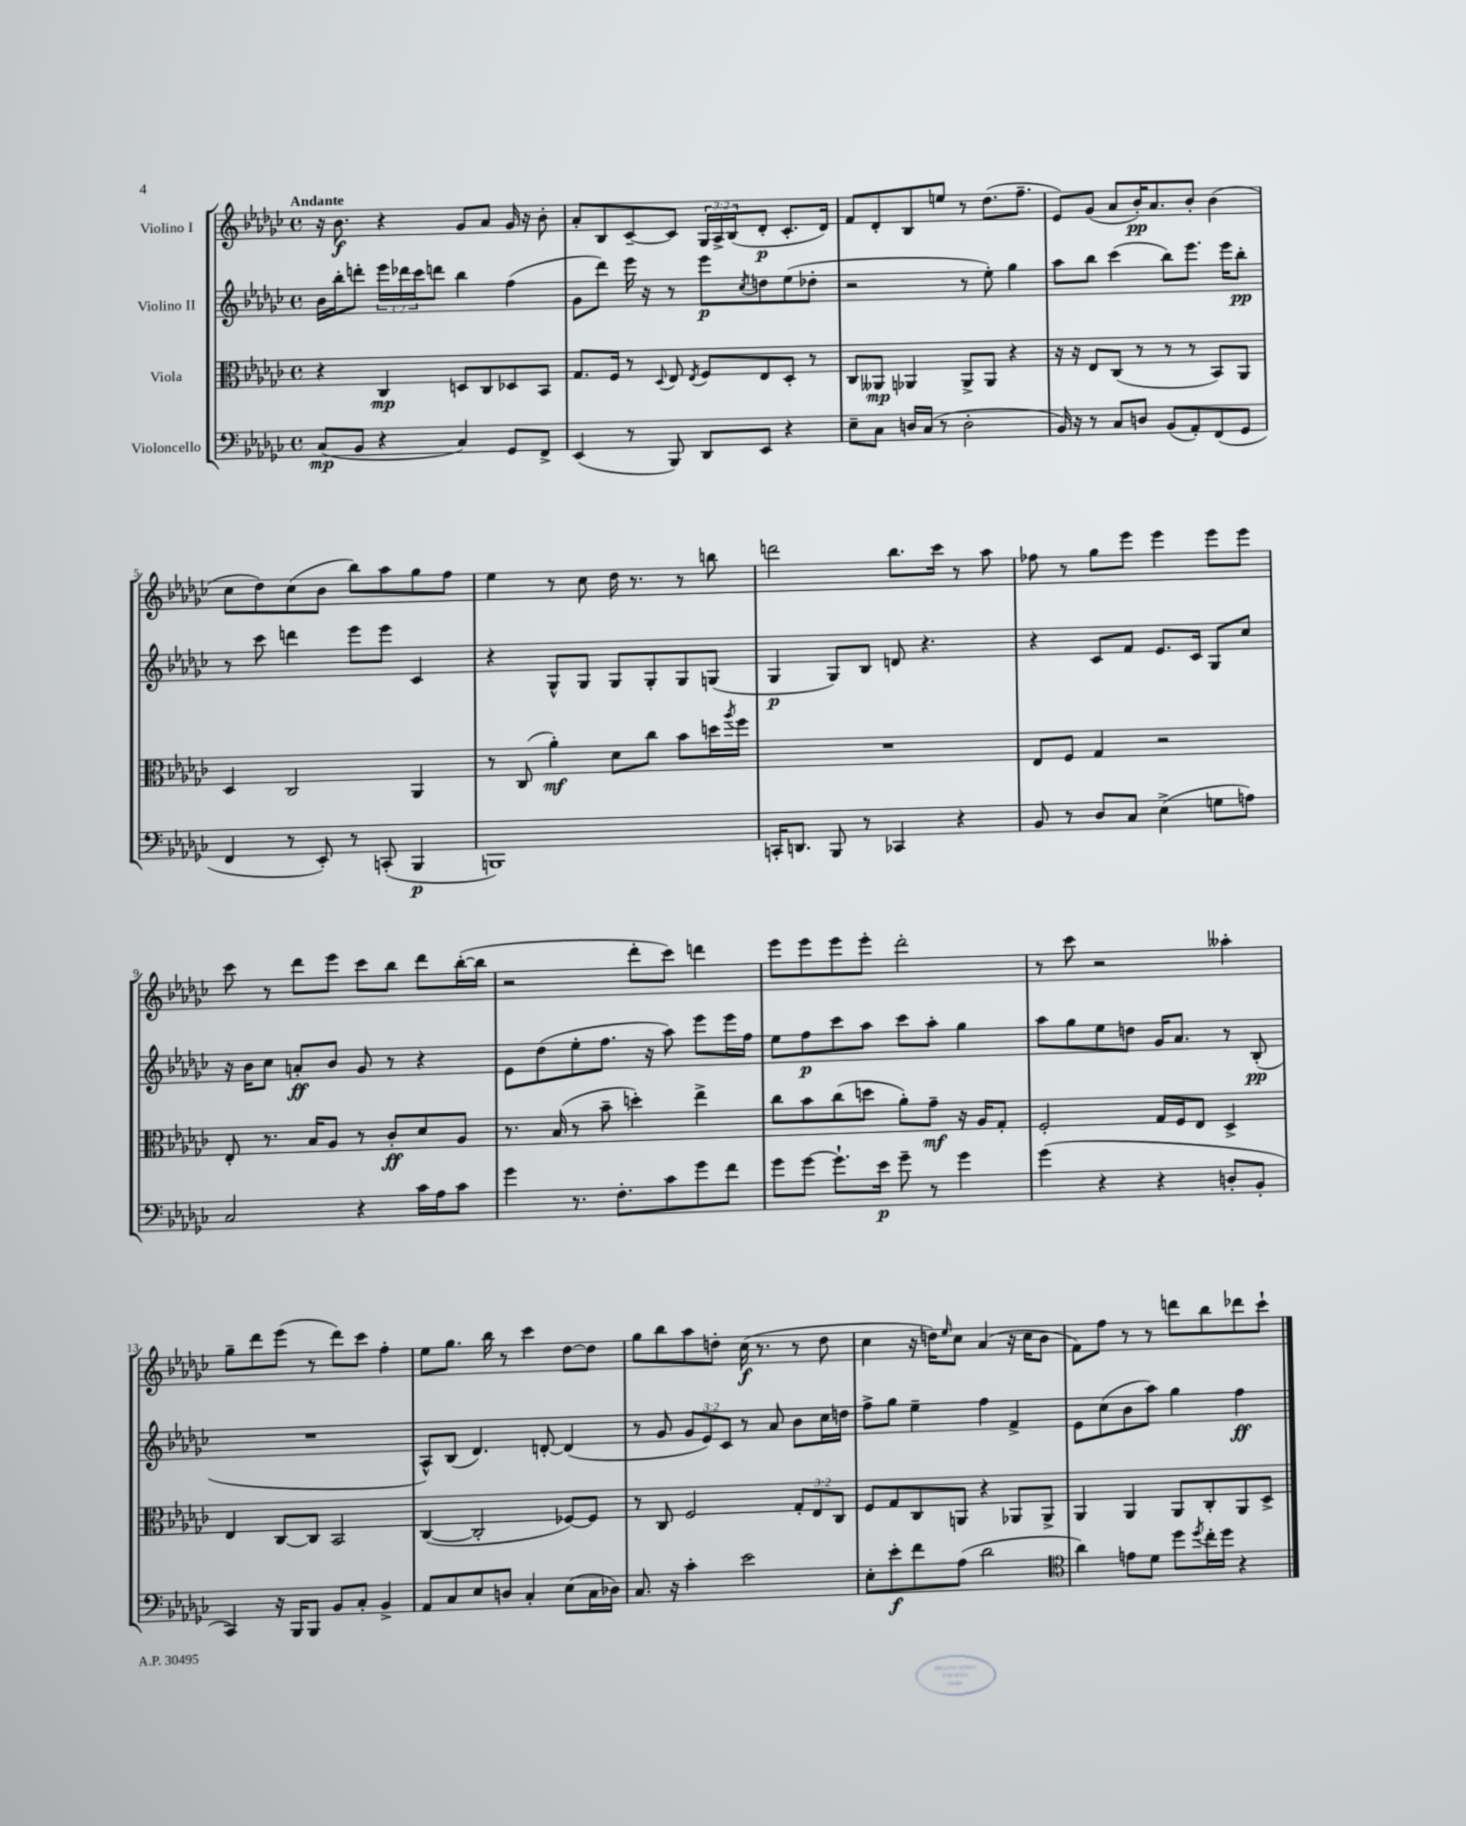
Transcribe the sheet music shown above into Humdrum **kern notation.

**kern	**dynam	**kern	**dynam	**kern	**dynam	**kern	**dynam
*part4	*part4	*part3	*part3	*part2	*part2	*part1	*part1
*staff4	*staff4	*staff3	*staff3	*staff2	*staff2	*staff1	*staff1
*I"Violoncello	*	*I"Viola	*	*I"Violino II	*	*I"Violino I	*
*clefF4	*	*clefC3	*	*clefG2	*	*clefG2	*
*k[b-e-a-d-g-c-]	*	*k[b-e-a-d-g-c-]	*	*k[b-e-a-d-g-c-]	*	*k[b-e-a-d-g-c-]	*
*M4/4	*	*M4/4	*	*M4/4	*	*M4/4	*
*met(c)	*	*met(c)	*	*met(c)	*	*met(c)	*
=1	=1	=1	=1	=1	=1	=1	=1
!	!	!	!	!	!	!LO:TX:a:B:t=Andante	!
(8C-/L	mp	4r	.	16b-\LL	.	16r	.
.	.	.	.	16bb-'\J	.	8.b-\	f
8BB-/J	.	.	.	8dddn'\J	.	.	.
4r	.	4C-/	mp	24eee-\LL	.	4r	.
.	.	.	.	24ddd-X\	.	.	.
.	.	.	.	24ccc-\J	.	.	.
.	.	.	.	8dddn\J	.	.	.
4C-/)	.	8Dn/L	.	4bb-\	.	8g-/L	.
.	.	8C-/	.	.	.	8a-/J	.
8GG-/L	.	8D-X/	.	(4ff\	.	16g-/	.
.	.	.	.	.	.	16r	.
8FF^/J	.	8BB-/J	.	.	.	8b-'\	.
=2	=2	=2	=2	=2	=2	=2	=2
(4EE-/	.	8.G-/L	.	8g-\L	.	8a-'/L	.
.	.	.	.	8ddd-\J)	.	8B-/	.
.	.	16F/Jk	.	.	.	.	.
8r	.	8r	.	16eee-\	.	[8c-~/	.
.	.	.	.	16r	.	.	.
.	.	8qqD-/	.	.	.	.	.
8BBB-/)	.	8E-/	.	8r	.	8c-/J]	.
.	.	8qE-/	.	.	.	.	.
8DD-/L	.	8F/L	.	8eee-\L	p	24G-/LL	.
.	.	.	.	.	.	24A-^/	.
.	.	.	.	.	.	(24B-/J	.
.	.	.	.	8qcc-/	.	.	.
8EE-/J	.	8E-/	.	8ddn\	.	8d-'/J	p
4r	.	8D-'/J	.	(8ee-\	.	8.c-'/L	.
.	.	8r	.	8dd-X'\J	.	.	.
.	.	.	.	.	.	16d-/Jk)	.
=3	=3	=3	=3	=3	=3	=3	=3
8E-~\L	.	8C-/L	.	2r	.	8f/L	.
8C-\J	.	8AA--X/J	mp	.	.	8d-'/	.
16Dn/LL	.	4AA-X/	.	.	.	8B-/	.
(16C-/JJ	.	.	.	.	.	.	.
8r	.	.	.	.	.	8een/J	.
2D'\	.	8AA-^/L	.	8r	.	8r	.
.	.	8AA-/J	.	8ee-'\)	.	(8.dd-\L	.
.	.	4r	.	4gg-\	.	.	.
.	.	.	.	.	.	8.ff~\J	.
=4	=4	=4	=4	=4	=4	=4	=4
16BB-/)	.	16r	.	8aa-\L	.	8e-/L)	.
16r	.	16r	.	.	.	.	.
8r	.	8E-/L	.	8bb-\J	.	(8g-/J	.
8C-/L	.	(8C-/J	.	(4ccc-\	.	8a-/L	.
8Dn/J	.	8r	.	.	.	16b-'/K)	pp
.	.	.	.	.	.	8.a-/	.
(8BB-/L	.	8r	.	8bb-\L)	.	.	.
8AA-'/)	.	8r	.	8.eee-\J	.	8b-'/J	.
(8FF/	.	8BB-/L)	.	.	.	(4b-\	.
.	.	.	.	16eee-\KL	.	.	.
8GG-/J	.	8AA-/J	.	8bb-'\J	pp	.	.
!!LO:LB:g=z
=5	=5	=5	=5	=5	=5	=5	=5
4FF/	.	4D-/	.	8r	.	8cc-\L	.
.	.	.	.	8ccc-\	.	8dd-\)	.
8r	.	2C-/	.	4dddn\	.	(8cc-\	.
8EE-'/)	.	.	.	.	.	8b-\J	.
8r	.	.	.	8eee-\L	.	8bb-\L)	.
(8CCn'/	.	.	.	8eee-\J	.	8aa-\	.
4BBB-/	p	4AA-/	.	4c-/	.	8gg-\	.
.	.	.	.	.	.	8ff\J	.
=6	=6	=6	=6	=6	=6	=6	=6
1BBBn)	.	8r	.	4r	.	4ee-\	.
.	.	(8C-/	.	.	.	.	.
.	.	4a-'\)	mf	8G-^^/L	.	8r	.
.	.	.	.	8G-/J	.	8cc-\	.
.	.	8d-\L	.	8G-/L	.	16dd-\	.
.	.	.	.	.	.	8.r	.
.	.	8cc-\J	.	8G-'/	.	.	.
.	.	8b-\L	.	8G-/	.	8r	.
.	.	16ddn\L	.	(8Gn/J	.	8bbn\	.
.	.	8qaa-/	.	.	.	.	.
.	.	16ff\JJ	.	.	.	.	.
=7	=7	=7	=7	=7	=7	=7	=7
16CCn'/KL	.	1r	.	4G-/	p	2dddn\	.
8.DDn/J	.	.	.	.	.	.	.
8BBB-/	.	.	.	8G-/L)	.	.	.
8r	.	.	.	8B-/J	.	.	.
4CC-X/	.	.	.	8dn/	.	8.bb-\L	.
.	.	.	.	4.r	.	.	.
.	.	.	.	.	.	16ccc-\Jk	.
4r	.	.	.	.	.	8r	.
.	.	.	.	.	.	8aa-\	.
=8	=8	=8	=8	=8	=8	=8	=8
8BB-/	.	8E-/L	.	4r	.	8ff-X\	.
8r	.	8F/J	.	.	.	8r	.
8D-/L	.	4G-/	.	8c-/L	.	8gg-\L	.
8C-/J	.	.	.	8f/J	.	8eee-\J	.
(4E-^\	.	2r	.	8.e-/L	.	4eee-\	.
.	.	.	.	16c-/Jk	.	.	.
8Gn\L	.	.	.	8G-/L	.	8eee-\L	.
8An\J)	.	.	.	8cc-/J	.	8eee-\J	.
!!LO:LB:g=z
=9	=9	=9	=9	=9	=9	=9	=9
2C-/	.	8E-'/	.	16r	.	8ccc-\	.
.	.	.	.	16b-\KL	.	.	.
.	.	8.r	.	8cc-\J	.	8r	.
.	.	.	.	8an'/L	ff	8ddd-\L	.
.	.	16B-/KL	.	.	.	.	.
.	.	8A-/J	.	8b-/J	.	8eee-\J	.
4r	.	8r	.	8g-/	.	8ccc-\L	.
.	.	8c-'/L	ff	8r	.	8bb-\J	.
16c-\LL	.	8d-/	.	4r	.	8ddd-\L	.
16A-\J	.	.	.	.	.	.	.
8c-\J	.	8A-/J	.	.	.	([16bb-'\L	.
.	.	.	.	.	.	16bb-\JJ]	.
=10	=10	=10	=10	=10	=10	=10	=10
4g-\	.	8.r	.	8e-\L	.	2r	.
.	.	.	.	(8dd-\	.	.	.
.	.	(16B-/	.	.	.	.	.
8.r	.	8r	.	8ee-'\	.	.	.
.	.	8b-~\	.	8.ff\J	.	.	.
8.F'\L	.	.	.	.	.	.	.
.	.	4ddn'\)	.	.	.	8ddd-'\L	.
.	.	.	.	16r	.	.	.
8c-\	.	.	.	8aa-\)	.	8ccc-\J)	.
8g-\	.	4ee-^\	.	8eee-\L	.	4dddn\	.
8f\J	.	.	.	16eee-\L	.	.	.
.	.	.	.	16ff\JJ	.	.	.
=11	=11	=11	=11	=11	=11	=11	=11
8g-\L	.	8cc-\L	.	8ee-\L	.	8eee-\L	.
[8g-\J	.	8b-\	.	8ff\	p	8eee-\	.
8.g-`\L]	.	(8cc-\	.	8ccc-\	.	8eee-\	.
.	.	8ddn\J	.	8aa-\J	.	8eee-'\J	.
16e-\Jk	p	.	.	.	.	.	.
8g-~\	.	8a-'\L)	.	8ccc-\L	.	2ddd-'\	.
8r	.	8g-~\J	mf	8aa-'\J	.	.	.
4g-\	.	16r	.	4gg-\	.	.	.
.	.	16A-/KL	.	.	.	.	.
.	.	8G-'/J	.	.	.	.	.
=12	=12	=12	=12	=12	=12	=12	=12
(4g-\	.	2F'/	.	8aa-\L	.	8r	.
.	.	.	.	8gg-\	.	8ccc-\	.
4r	.	.	.	8ee-\	.	2r	.
.	.	.	.	8ddn\J	.	.	.
4r	.	16G-/LL	.	16g-/KL	.	.	.
.	.	16F/J	.	8.a-/J	.	.	.
.	.	8E-/J	.	.	.	.	.
8Dn'/L	.	4D-^/	.	8r	.	4aa--X'\	.
8BB-'/J	.	.	.	(8B-'/	pp	.	.
!!LO:LB:g=z
=13	=13	=13	=13	=13	=13	=13	=13
4CC-/)	.	4E-/	.	1r	.	8gg-~\L	.
.	.	.	.	.	.	8ddd-\	.
16r	.	[8C-/L	.	.	.	(8eee-\J	.
16BBB-/KL	.	.	.	.	.	.	.
8BBB-/J	.	8C-/J]	.	.	.	8r	.
8BB-/L	.	2BB-/	.	.	.	8ddd-\L)	.
8C-'/J	.	.	.	.	.	8ccc-\J	.
4BB-^/	.	.	.	.	.	4ff'\	.
=14	=14	=14	=14	=14	=14	=14	=14
8AA-/L	.	([4C-/	.	8A-^^/L)	.	8ee-\L	.
8C-/	.	.	.	(8B-/J	.	8.gg-\J	.
8E-/	.	2C-'/]	.	4.d-/)	.	.	.
.	.	.	.	.	.	16bb-\	.
8Dn/J	.	.	.	.	.	8r	.
4C-'/	.	.	.	.	.	4ccc-\	.
.	.	.	.	[8dn'/	.	.	.
(8E-\L	.	[8F-X/L)	.	(4d/]	.	[8dd-\L	.
16C-\L	.	8F-/J]	.	.	.	8dd-\J]	.
16D-X\JJ)	.	.	.	.	.	.	.
=15	=15	=15	=15	=15	=15	=15	=15
8.C-/	.	8r	.	8r	.	8gg-\L	.
.	.	8C-/	.	8g-/	.	8bb-\	.
16r	.	.	.	.	.	.	.
4c-'\	.	2F/	.	12g-/L	.	8aa-\	.
.	.	.	.	12e-/)	.	.	.
.	.	.	.	.	.	8ddn'\J	.
.	.	.	.	12c-/J	.	.	.
2e-\	.	.	.	8r	.	(16cc-\	f
.	.	.	.	.	.	8.r	.
.	.	.	.	8a-/	.	.	.
.	.	12G-'/L	.	8b-\L	.	8r	.
.	.	12E-/	.	.	.	.	.
.	.	.	.	16cc-\L	.	8dd\	.
.	.	12C-/J	.	.	.	.	.
.	.	.	.	16ddn\JJ	.	.	.
=16	=16	=16	=16	=16	=16	=16	=16
8E-'\L	.	8F/L	.	8ff^\L	.	4cc-\	.
8e-'\	f	8G-/	.	8gg-\J	.	.	.
8f\	.	8C-/	.	4ee-~\	.	16r	.
.	.	.	.	.	.	16ddn\KL)	.
.	.	.	.	.	.	16qqee-/	.
(8A-\J	.	8AAn/J	.	.	.	8cc-\J	.
2d-\	.	4r	.	4ff\	.	(4a-/	.
.	.	8AA-X/L	.	4f^/	.	16r	.
.	.	.	.	.	.	16cc-\KL	.
.	.	8AA-^/J	.	.	.	8b-\J	.
=17	=17	=17	=17	=17	=17	=17	=17
*clefC4	*	*	*	*	*	*	*
4a-\)	.	4AA-/	.	8e-\L	.	8f\L)	.
.	.	.	.	(8cc-\	.	8ff\J	.
8en\L	.	4AA-/	.	8b-\	.	8r	.
8d-\J	.	.	.	8aa-\J)	.	8r	.
8dd-\L	.	8AA-/L	.	4gg-\	.	8dddn\L	.
8qdd-/	.	.	.	.	.	.	.
16cc-'\L	.	8C-'/	.	.	.	8bb-\	.
16dd-\JJ	.	.	.	.	.	.	.
4r	.	8AA-/	.	4ff\	ff	8ddd-X\	.
.	.	8D-^/J	.	.	.	8ccc-`\J	.
==	==	==	==	==	==	==	==
*-	*-	*-	*-	*-	*-	*-	*-
